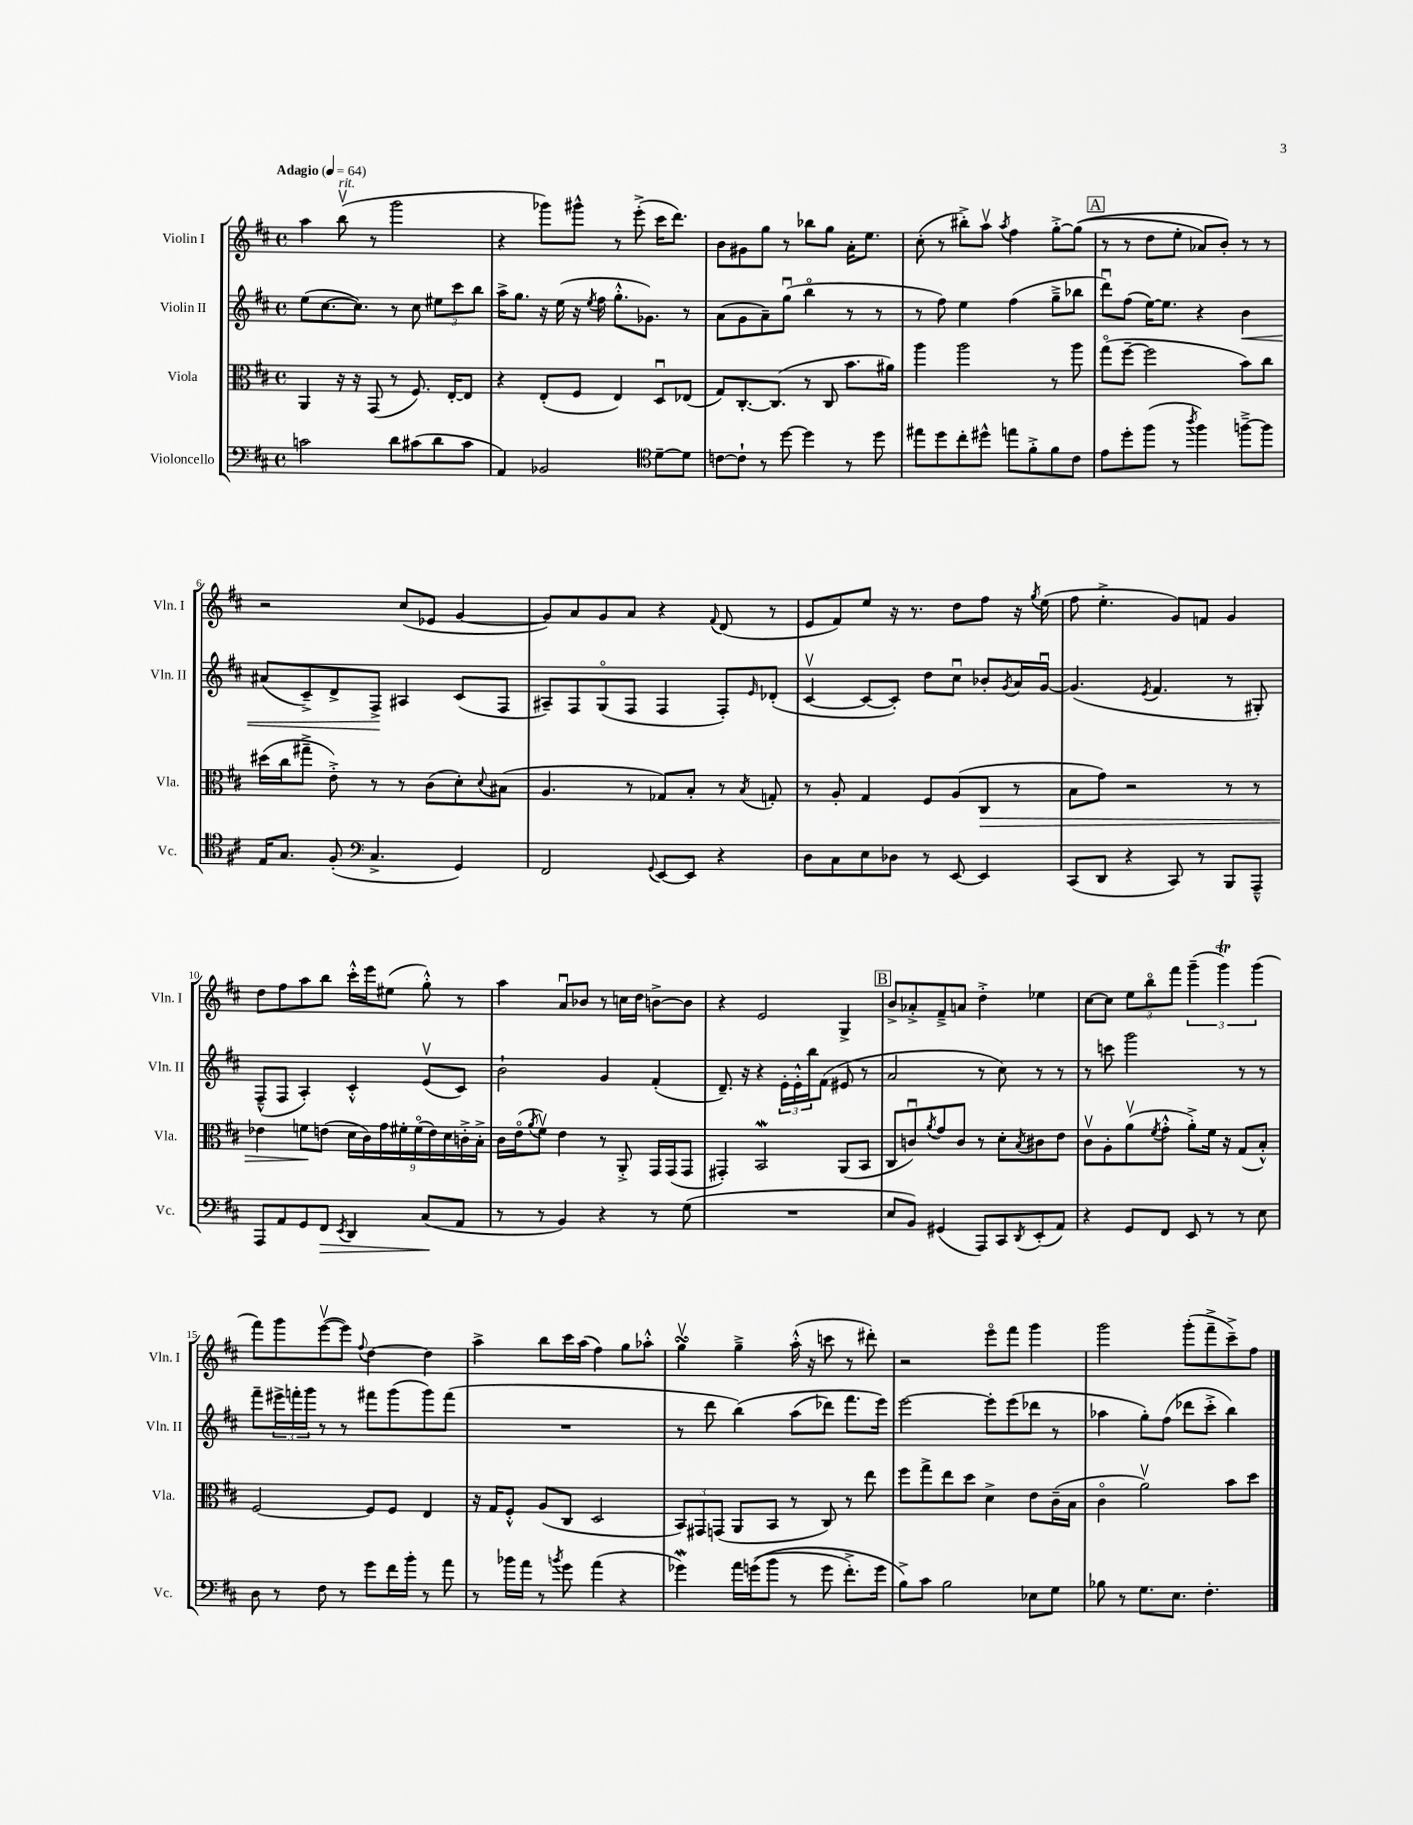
<<
\new StaffGroup <<
\new Staff = "s0" \with { instrumentName = "Violin I" shortInstrumentName = "Vln. I" } {
    \clef treble \key d \major \defaultTimeSignature \time 4/4 \tempo "Adagio" 4 = 64
    a''4 b''8\upbow^\markup { \italic "rit." }( r8 g'''2 |
    r4 ges'''8) gis'''8-^ r8 e'''8-.->( cis'''16 d'''8.) |
    b'8 gis'8 g''8 r8 bes''8 g''8 a'16-. e''8. |
    cis''8-.( r8 bis''8-.->) a''8\upbow \acciaccatura { a''8 } fis''4 g''8~-.-> g''8(\( |
    \mark \markup { \box "A" } r8 r8 d''8 e''8-. aes'8) b'8-.\) r8 r8 |
    r2 cis''8( ees'8 g'4~ |
    g'8) a'8 g'8 a'8 r4 \appoggiatura { fis'8 } d'8( r8 |
    e'8 fis'8) e''8 r16 r8. d''8 fis''8 r16 \acciaccatura { g''8 } e''16( |
    fis''8 e''4.-.-> g'8) f'8 g'4 |
    d''8 fis''8 a''8 b''8 cis'''16-.-^ e'''16 eis''8( g''8-.-^) r8 |
    a''4 a'8\downbow bes'8 r8 c''16 d''16 b'8~-> b'8 |
    r4 e'2 g4-> |
    \mark \markup { \box "B" } b'8-> aes'8-.-> fis'8---> a'8 d''4-.-> ees''4 |
    cis''8~ cis''8 \tuplet 3/2 { e''8 b''8\flageolet fis'''8 } \tuplet 3/2 { g'''4--( g'''4\trill) g'''4( } |
    fis'''8) g'''8 e'''8~\upbow( e'''8) \appoggiatura { fis''8 } d''4~ d''4 |
    a''4-> b''8 cis'''16 a''16( fis''4) g''8 aes''8-.-^ |
    g''4\upbow\turn g''4---> a''16-.-^( r16 c'''8 r8 dis'''8-.) |
    r2 e'''8\flageolet fis'''8 g'''4 |
    g'''2 g'''8-.( fis'''8---> cis'''8--->) fis''8 \bar "|." |
}
\new Staff = "s1" \with { instrumentName = "Violin II" shortInstrumentName = "Vln. II" } {
    \clef treble \key d \major \defaultTimeSignature \time 4/4
    e''8( cis''8.~ cis''8.) r8 cis''8 \tuplet 3/2 { eis''8 cis'''8 b''8 } |
    a''16-> g''8. r16 e''16( r16 \acciaccatura { e''8 } fis''16 g''8.-.-^ ges'8.) r8 |
    a'8( g'8 a'8--) g''8\downbow( b''4\flageolet r8 r8 |
    r8 fis''8) e''4 fis''4( g''8---> bes''8 |
    \mark \markup { \box "A" } d'''8\downbow) fis''8( e''16~) e''8. r4 b'4\< |
    ais'8( cis'8--->) d'8-> fis8->\! ais4 cis'8( fis8 |
    ais8--) fis8 g8\flageolet( fis8 fis4 fis8-.) \grace { e'16 } des'8-.( |
    cis'4~\upbow cis'8~ cis'8-.) d''8 cis''8\downbow bes'8-. \acciaccatura { g'8 } a'16 g'16~\downbow |
    g'4.( \acciaccatura { e'8 } fis'4. r8 gis8-.) |
    fis8---^( fis8 a4-.) cis'4-.-^ e'8\upbow( cis'8) |
    b'2-! g'4 fis'4-.( |
    d'8.--) r16 r4 \tuplet 3/2 { e'16-. e'16-.-^ b''16 } fis'8( eis'8 r8 |
    \mark \markup { \box "B" } a'2 r8 cis''8) r8 r8 |
    r8 c'''8 g'''2 r8 r8 |
    fis'''8-- \tuplet 3/2 { eis'''16-> f'''16-. g'''16 } r8 r8 fis'''8 g'''8( g'''8) fis'''8( |
    R1 |
    r8 d'''8 b''4)\( a''8( des'''8) fis'''8. e'''16\) |
    e'''2~ e'''8-. e'''8( des'''8 r8 |
    aes''4 g''8-.) fis''8( des'''8 cis'''8-.-> b''4) \bar "|." |
}
\new Staff = "s2" \with { instrumentName = "Viola" shortInstrumentName = "Vla." } {
    \clef alto \key d \major \defaultTimeSignature \time 4/4
    a,4 r16 r16 g,8( r8 fis8.) e16~-. e8 |
    r4 e8-.( fis8 e4) d8\downbow ees8( |
    g8) cis8.~-. cis8.( r8 cis8 b'8. ais'16) |
    a''4 a''2 r8 a''8 |
    \mark \markup { \box "A" } g''8\flageolet( fis''8~-- fis''2 b'8) cis''8 |
    dis''16( cis''16 gis''8---> e'8-.->) r8 r8 cis'8( d'8-.) \appoggiatura { d'8 } bis8( |
    a4. r8 ges8) b8-. r8 \acciaccatura { b8 } g8-. |
    r8 a8-. g4 fis8 a8( cis8\> r8 |
    b8 g'8) r2 r8 r8 |
    ees'4 f'8\! e'8( \tuplet 9/8 { d'16 cis'16) g'16 fis'16-. fis'16\flageolet( e'16) d'16 c'16-.-> b16-.-> } |
    cis'16 e'16\flageolet( \acciaccatura { a'8 } fis'8\upbow) e'4 r8 a,8-.-> g,16 g,16( g,8 |
    gis,4-.) b,2\mordent a,8( b,8 |
    \mark \markup { \box "B" } cis8 c'8\downbow) \acciaccatura { a'8 } g'8 c'8 r8 d'8-. \acciaccatura { b8 } cis'8 e'8 |
    cis'8\upbow a8-. a'8\upbow( \acciaccatura { fis'8 } g'8-.-^ a'8-.->) fis'16 r16 g8( b8-.-^) |
    fis2~ fis8 fis8 e4 |
    r16 g16 fis8-.-^ a8( cis8 d2 |
    \tuplet 3/2 { b,8) gis,8 g,8( } a,8 b,8 r8 cis8) r8 e''8 |
    fis''8 g''8-> e''8 d''8 d'4-> e'8 cis'16--( b16 |
    cis'4\flageolet a'2\upbow) b'8 d''8 \bar "|." |
}
\new Staff = "s3" \with { instrumentName = "Violoncello" shortInstrumentName = "Vc." } {
    \clef bass \key d \major \defaultTimeSignature \time 4/4
    c'2 d'8 cis'8( d'8 cis'8 |
    a,4) bes,2 \clef tenor d'8~-- d'8 |
    c'8~ c'8-! r8 d''8~ d''4 r8 d''8 |
    eis''8 d''8 cis''8-. dis''8-^ e''8 fis'8-.-> fis'8 cis'8 |
    \mark \markup { \box "A" } e'8 d''8-. fis''8( r8 \acciaccatura { a''8 } fis''4) f''8~---> f''8 |
    e16 g8. fis8-.( \clef bass cis4.-> g,4) |
    fis,2 \appoggiatura { g,8 } e,8~ e,8 r4 |
    d8 cis8 e8 des8 r8 e,8~ e,4 |
    cis,8( d,8 r4 cis,8) r8 b,,8 a,,8---^ |
    a,,8 a,8 g,8 fis,8\> \acciaccatura { e,8 } d,4 cis8\!( a,8 |
    r8 r8 b,4) r4 r8 g8( |
    R1 |
    \mark \markup { \box "B" } e8 b,8) gis,4( a,,8) cis,8 \acciaccatura { d,8 } e,8-.( a,8) |
    r4 g,8 fis,8 e,8 r8 r8 e8 |
    d8 r8 fis8 r8 g'8 fis'16 b'16-. r8 a'8 |
    r8 bes'16 a'16 r8 \acciaccatura { b'8 } g'8 a'4( r4 |
    ges'4\mordent) a'16 g'16(\( b'8 r8 g'8 fis'8.-.->) g'16 |
    b8->\) cis'8 b2 ees8 g8 |
    bes8 r8 g8. e8. fis4.-. \bar "|." |
}
>>
>>
